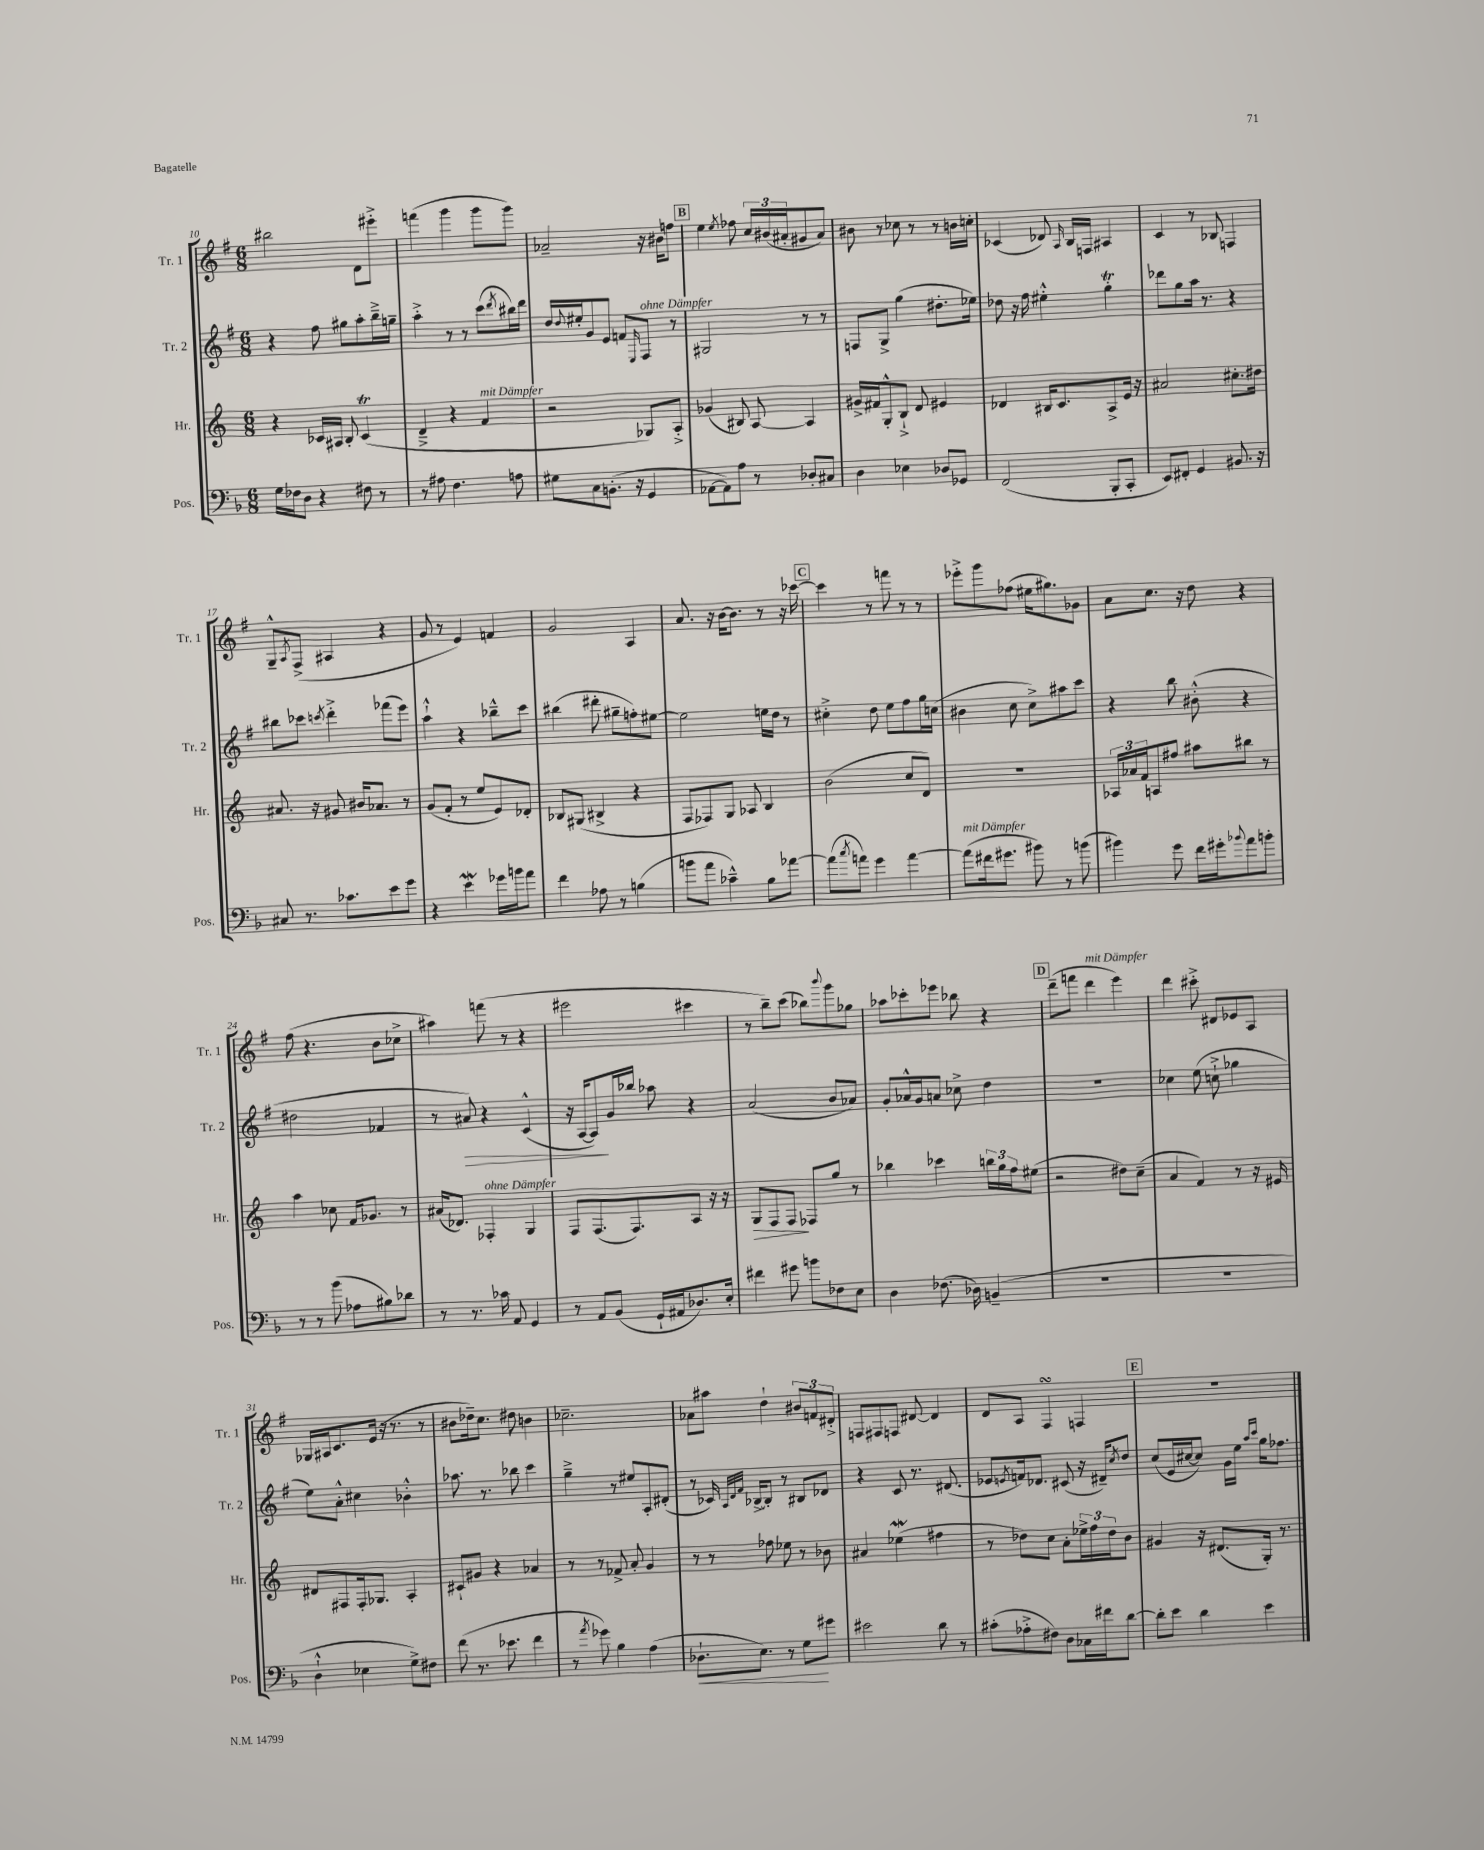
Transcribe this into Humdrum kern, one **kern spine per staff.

**kern	**kern	**kern	**kern
*staff4	*staff3	*staff2	*staff1
*clefF4	*clefG2	*clefG2	*clefG2
*k[b-]	*k[]	*k[f#]	*k[f#]
*M6/8	*M6/8	*M6/8	*M6/8
16G	4r	4r	2bb#
16F-	.	.	.
8D	.	.	.
4r	16c-	8ff#	.
.	16A#	.	.
.	8B'	8gg#	.
8F#	(4c-	8aa'	8d
8r	.	16bb~^	8eee#'^
.	.	16gg~	.
=	=	=	=
8r	4d~^	4aa'^	(4fff
8A#	.	.	.
4.F	4r	8r	4ggg
.	.	8r	.
.	4f	(8ccc	8ggg
.	.	8qddd	.
8A	.	16bb#)	8ggg)
.	.	16ddd	.
=	=	=	=
8G#	2r	16dd	2a-~
.	.	8qqdd	.
.	.	16ee#'	.
8C	.	8g	.
(8.BB'	.	8e	.
.	.	8f	.
16r	.	.	.
.	.	16qqE	.
4GG	8G-)	8F#	16r
.	.	.	16b#
.	8A'^	8r	8ff
=	=	=	=
[8AA-	(4g-	2G#	4ee
8AA-])	.	.	.
.	.	.	8qee
8A	8B#)	.	8ff-
8r	[8A	.	24cc
.	.	.	(24b#
.	.	.	24a#'
8D-'	4A]	8r	8g#
8C#	.	8r	8a#)
=	=	=	=
4D	16g#^	8F	8b#
.	16f#	.	.
.	8G'^^	8G^	8r
4E-	8B`^	(4gg	8cc-
.	8d	.	8r
8D-	4e#	8.dd#'	8r
8GG-	.	.	16b
.	.	16ee-)	16cc'
=	=	=	=
(2FF	4d-	8dd-	(4c-
.	.	16r	.
.	.	16ff#	.
.	16B#	4ee#'^^	8d-)
.	8.c	.	.
.	.	.	16qqA
.	.	.	16B
.	.	.	16F
8BBB-'	8A^	4gg'	4A#
8CC'	16e	.	.
.	16r	.	.
=	=	=	=
8EE)	2a#	8ddd-	4c
8FF#'	.	8gg	.
4GG	.	16aa	8r
.	.	8.r	.
.	.	.	8B-
8.BB#	8.cc#'	4r	4F
16r	16dd#	.	.
=	=	=	=
8C#	8.a#	8bb#	8G~^^
.	.	.	8qA
8.r	.	8ccc-	(8F#^
.	16r	.	.
.	.	8qccc	.
.	8g#	4ddd'^	4A#
8.c-	.	.	.
.	16b#	.	.
.	8.a-	.	.
8e	.	(8fff-	4r
8g	8r	8eee)	.
=	=	=	=
4r	(8g	4aa`^^	8g
.	8f'	.	8r
4e	8r	4r	4e)
.	8ee	.	.
16g-	8e)	8bb-~^^	4f
16b	.	.	.
8a	8d-'	8ccc	.
=	=	=	=
4f	8B-	(4bb#	2g
.	(8G#	.	.
8A-	4B#^	8ddd#'	.
8r	.	8gg#~	.
(4B	4r	8ff')	4A
.	.	[8ee#	.
=	=	=	=
8b	8F	2ee#]	8.a
8a	8F-)	.	.
.	.	.	16r
4c-~^^)	8G	.	[16b
.	.	.	8.b]
.	8A-	.	.
8B-	4B	16ee	8r
.	.	16dd	.
[8a-	.	8r	16r
.	.	.	[16ccc-
=	=	=	=
(8a-]	(2b	4cc#'^	4ccc-]
8qcc	.	.	.
8a)	.	.	.
4g	.	8dd	8r
.	.	8ee	8fff
[4a	8cc	8ff#	8r
.	8d)	16gg	8r
.	.	(16cc	.
=	=	=	=
(8a]	2.r	4b#	8eee-'^
16f#	.	.	8ggg
8.g#	.	.	.
.	.	8cc	(8ff-
8b#)	.	8cc^)	16ee#
.	.	.	8.gg#)
8r	.	8aa#	.
(8b	.	8ccc	8g-
=	=	=	=
4b#)	24A-	4r	8a
.	24a-	.	.
.	24f	.	.
.	8A	.	8.cc
8g	8ff#	8bb	.
.	.	.	16r
16f	8aa#	(8b#'^^	8dd
16g#'	.	.	.
8qqb-	.	.	.
8a	8bb#	4r	4r
8b'	8r	.	.
=	=	=	=
8r	4aa	2dd#	(8ff#
8r	.	.	4.r
(8b-	8cc-	.	.
8A-	16f	.	.
.	8.g-	.	.
8B#)	.	4f-	8b
8d-	8r	.	8cc-^
=	=	=	=
8r	(16a#	8r	4aa#)
.	8.d-)	.	.
8.r	.	8a#)	.
.	4F-'	4r	(8fff
16c-	.	.	.
8AA	.	.	8r
4GG	4G	(4c^^	4r
=	=	=	=
8r	8F	16r	2eee#
.	.	[16A	.
8AA	(8.F	8A])	.
(8BB-	.	16g	.
.	8.F)	16bb-	.
16GG`	.	8aa-	.
16AA#	.	.	.
8.D-)	8A	4r	4ccc#
.	16r	.	.
16E'	16r	.	.
=	=	=	=
4f#	8G	(2a	8r
.	8F	.	8bb~)
8g#	8F	.	(8ccc
8b	8F-	.	8bb-)
.	.	.	8qqbbb
8F-	8gg	8b	8ggg
8E	8r	8a-)	8gg-
=	=	=	=
4D	4bb-	8g'	8aa-
.	.	16a-^^	8ccc-'
.	.	16g	.
(8.F-	4ccc-	8a	8eee-
.	.	8cc-^	8bb-
16D-)	.	.	.
(4BB~	24bb	4dd	4r
.	24gg	.	.
.	24ff	.	.
.	(8ee#	.	.
=	=	=	=
2.r	2r	2.r	(8ddd~
.	.	.	8fff
.	.	.	4ddd
.	8dd#)	.	4eee)
.	(8cc~	.	.
=	=	=	=
2.r	4a	4cc-	4ddd
.	4f)	(8ee	8ccc#'^
.	.	8cc`^	8d#
.	8r	4gg-	8e-
.	16r	.	8A
.	16e#	.	.
=	=	=	=
4D`^^	8d#	8ee)	16G-
.	.	.	16A#
.	8F#	8a'^^	8.c
4E-	16F#'	4cc#	.
.	8.G-	.	(16e
.	.	.	16r
.	.	.	8.r
8G^)	4A'	4b-'^^	.
8F#	.	.	8r
=	=	=	=
(8f	8c#`	8.aa-	8b#
8.r	8g#	.	16dd-~)
.	.	8.r	8.cc
.	4r	.	.
8.e-	.	.	.
.	.	8bb-	8dd#
4f	4a-	4ccc	4b
=	=	=	=
8r	8r	4gg~^	2.cc-~
8qa	.	.	.
8g-)	8r	.	.
4B-	8f-^	8r	.
.	8a'	8ee#	.
(4A	4g	8A'	.
.	.	(8d#'	.
=	=	=	=
8.D-`	8r	8r	8a-
.	8r	16c-)	8aa#
.	.	32qqA	.
.	.	32qqd	.
.	.	32qqf#	.
8.E)	.	[16B-^	.
.	8ff-	8B-']	4dd`
8r	8ee-	8r	.
8G	8r	8B#	12b#
.	.	.	12f
8g#	8b-	8d-	.
.	.	.	12d#'^
=	=	=	=
2e#	4a#	4r	8F
.	.	.	8F#
.	(4ee-	8c	8F
.	.	8.r	[8d#
8d	4ff#	.	4d#]
.	.	(8.d#	.
8r	.	.	.
=	=	=	=
(8c#'	8r	8e-	8d
.	.	8qe	.
8A-'^	8dd-)	16f)	8A
.	.	8.d-	.
8F#)	8cc	.	4F#
8D	8a'	(8c#	.
16C-	24ee-^	16r	4F
.	24ff	.	.
16f#	.	16d#~)	.
.	24dd-	.	.
.	.	8qcc	.
[8d	8b	8dd	.
=	=	=	=
8d']	4g#	(8cc	2.r
8e	.	16e	.
.	.	[16cc#	.
4d	16r	8cc#])	.
.	(8.d#	.	.
.	.	16g	.
.	.	16ee	.
.	.	16qqaa	.
.	.	16qqccc	.
4e	16G')	16gg	.
.	8.r	8.ff-	.
==	==	==	==
*-	*-	*-	*-
